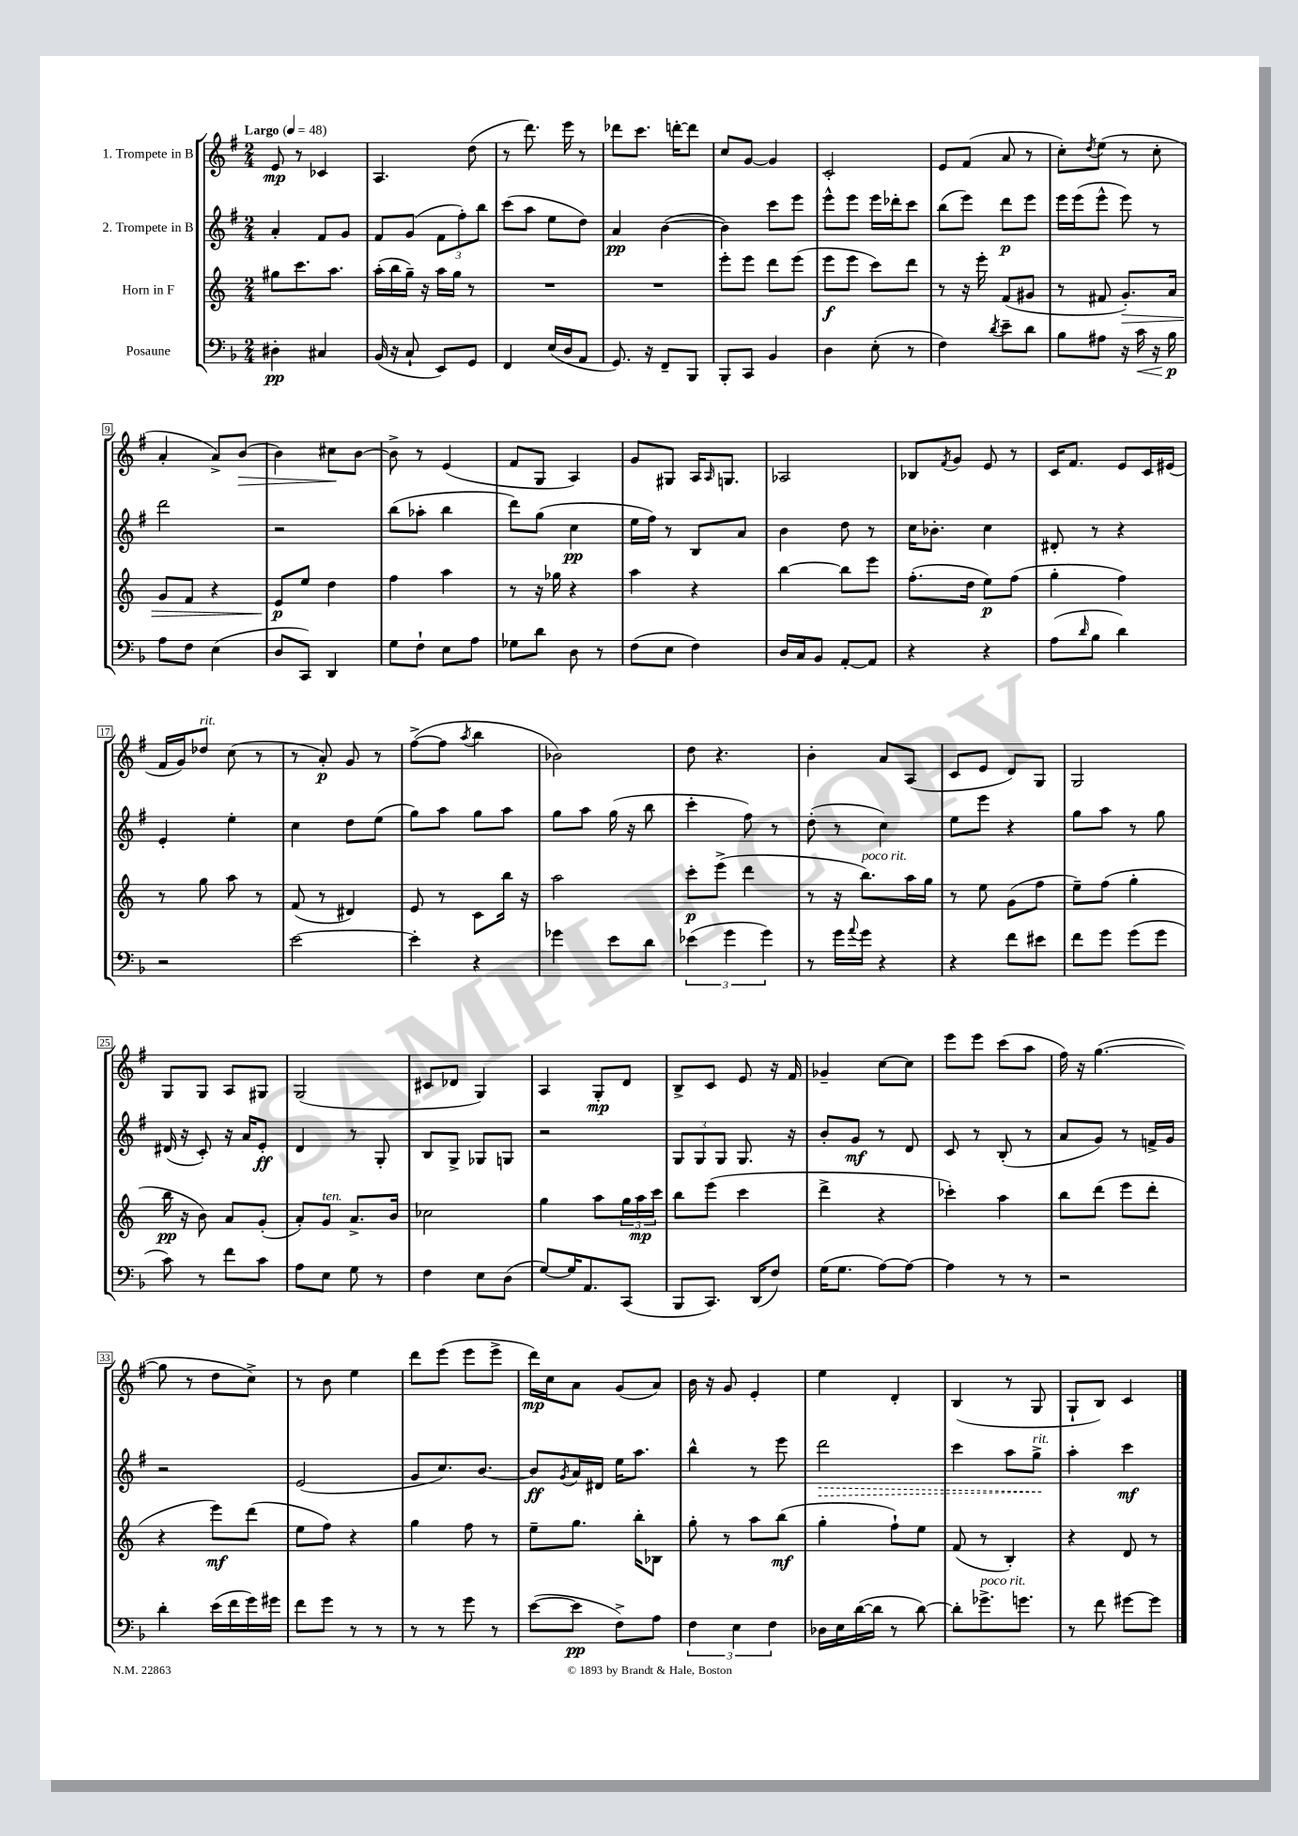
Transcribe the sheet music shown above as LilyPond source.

<<
\new StaffGroup <<
\new Staff = "s0" \with { instrumentName = "1. Trompete in B" } {
    \clef treble \key g \major \numericTimeSignature \time 2/4 \tempo "Largo" 4 = 48
    e'8\mp r8 ces'4 |
    a4. d''8( |
    r8 d'''8.) e'''16 r8 |
    des'''8 c'''8. d'''16~-. d'''8 |
    c''8 g'8~ g'4 |
    c'2-. |
    e'8 fis'8( a'8 r8 |
    c''8-.) \acciaccatura { d''8 } e''8( r8 c''8-. |
    a'4-. a'8->) b'8\>( |
    b'4) cis''8\! b'8~ |
    b'8-> r8 e'4( |
    fis'8 g8 a4) |
    g'8 gis8 a16 \grace { a16 } g8. |
    aes2 |
    bes8 \acciaccatura { fis'8 } g'8 e'8 r8 |
    c'16 fis'8. e'8 c'16 eis'16( |
    fis'16 g'16) des''8^\markup { \italic "rit." } c''8( r8 |
    r8 a'8-.\p) g'8 r8 |
    fis''8~->( fis''8 \acciaccatura { a''8 } b''4 |
    bes'2) |
    d''8 r4. |
    b'4-. a'8 a8( |
    c'8 e'8 d'8) g8 |
    g2 |
    g8 g8 a8 gis8 |
    g2( |
    cis'8 des'8 g4) |
    a4 g8-.\mp d'8 |
    b8-> c'8 e'8 r16 fis'16 |
    ges'4-- c''8~ c''8 |
    e'''8 e'''8 c'''8( a''8 |
    fis''16) r16 g''4.~( |
    g''8 r8 d''8 c''8->) |
    r8 b'8 e''4 |
    d'''8 e'''8( e'''8 e'''8-> |
    d'''16\mp) c''16 a'8 g'8( a'8) |
    b'16 r16 g'8 e'4-. |
    e''4 d'4-. |
    b4( r8 g8 |
    g8-! b8) c'4 \bar "|." |
}
\new Staff = "s1" \with { instrumentName = "2. Trompete in B" } {
    \clef treble \key g \major \numericTimeSignature \time 2/4
    a'4-. fis'8 g'8 |
    fis'8 g'8( \tuplet 3/2 { fis'8 fis''8-.) b''8 } |
    c'''8( a''8 e''8 d''8) |
    a'4\pp b'4~( |
    b'4) c'''8 e'''8 |
    e'''8-^ e'''8 e'''16 des'''16-. c'''8 |
    b''8( e'''8) d'''8\p e'''8 |
    e'''16 e'''16( e'''8-^ e'''8) r8 |
    d'''2 |
    r2 |
    b''8( aes''8-. b''4 |
    d'''8) g''8( c''4\pp |
    e''16 fis''16) r8 b8 a'8 |
    b'4 d''8 r8 |
    c''16 bes'8.-. c''4 |
    dis'8-. r8 r4 |
    e'4-. e''4-. |
    c''4 d''8 e''8( |
    g''8) a''8 g''8 a''8 |
    g''8 a''8 g''16( r16 b''8 |
    c'''4-. fis''8) r8 |
    d''8-.( r8 c''4) |
    e''8 e'''8 r4 |
    g''8 a''8 r8 g''8 |
    dis'16( r16 c'8-.) r16 a'16 e'8-.\ff |
    d'4 r8 g8-. |
    b8 g8-> ges8 g8 |
    r2 |
    \tuplet 3/2 { g8 g8 g8 } g8. r16 |
    b'8-. g'8\mf r8 d'8 |
    c'8 r8 b8-.( r8 |
    a'8 g'8) r8 f'16-> g'16 |
    r2 |
    e'2( |
    g'8 c''8.) b'8.~ |
    b'8\ff \acciaccatura { g'8 } a'16 dis'16 e''16 a''8. |
    b''4-^ r8 e'''8 |
    \once \override Hairpin.style = #'dashed-line d'''2\> |
    c'''4 a''8 g''8->\!^\markup { \italic "rit." } |
    a''4-. c'''4\mf \bar "|." |
}
\new Staff = "s2" \with { instrumentName = "Horn in F" } {
    \clef treble \key c \major \numericTimeSignature \time 2/4
    gis''8 c'''8. a''8. |
    a''16-.( b''16 g''16--) r16 a''16 g''16 r8 |
    R2 |
    R2 |
    e'''8-. e'''8 d'''8 e'''8( |
    e'''8\f e'''8 c'''8) d'''8 |
    r8 r16 e'''16-. f'8( gis'8 |
    r8 fis'8 g'8.-.\>) a'16 |
    g'8 f'8 r4 |
    e'8\p\! e''8 d''4 |
    f''4 a''4 |
    r8 r16 ges''16 r4 |
    a''4 r4 |
    b''4~ b''8 e'''8 |
    f''8.-.( d''16 e''8\p) f''8( |
    g''4-. f''4) |
    r8 g''8 a''8 r8 |
    f'8( r8 dis'4) |
    e'8 r8 c'8 b''16 r16 |
    a''2 |
    c'''8-.\p e'''8->( d'''4 |
    r8 r16 b''8.^\markup { \italic "poco rit." }) a''16 g''16 |
    r8 e''8 g'8( f''8 |
    e''8--) f''8( g''4-. |
    b''16\pp r16 b'8) a'8 g'8-.( |
    a'8-.) g'8^\markup { \italic "ten." } a'8.-> b'16 |
    ces''2 |
    g''4 a''8 \tuplet 3/2 { g''16 a''16\mp c'''16 } |
    b''8 e'''8( c'''4 |
    d'''4-> r4 |
    ces'''4-.) a''4 |
    b''8 d'''8( e'''8 d'''8-. |
    r4 e'''8\mf) d'''8( |
    e''8 f''8) r4 |
    g''4 f''8 r8 |
    e''8-- g''8. b''16-. bes8 |
    g''8-. r8 a''8 b''8\mf( |
    g''4-. f''8-!) e''8 |
    f'8( r8 b4-.) |
    r4 d'8 r8 \bar "|." |
}
\new Staff = "s3" \with { instrumentName = "Posaune" } {
    \clef bass \key f \major \numericTimeSignature \time 2/4
    dis4-.\pp cis4 |
    bes,16( r16 c8-! e,8) g,8 |
    f,4 e16( d16 a,8 |
    g,8.) r16 f,8-- bes,,8 |
    bes,,8-. c,8 bes,4 |
    d4 e8-.( r8 |
    f4) \acciaccatura { d'8 } e'8-- d'8 |
    bes8 ais8 r16 c'16\< r16 bes16\p\! |
    a8 f8 e4( |
    d8 c,8) d,4 |
    g8 f8-! e8 a8 |
    ges8 d'8 d8 r8 |
    f8( e8 f4) |
    d16 c16 bes,8 a,8~-. a,8 |
    r4 r4 |
    a8( \grace { d'16 } bes8 d'4) |
    r2 |
    e'2~ |
    e'4-. r4 |
    ges'4 e'8 d'8 |
    \tuplet 3/2 { ees'4( g'4 g'4) } |
    r8 g'16 \appoggiatura { a'8 } g'16 r4 |
    r4 f'8 eis'8 |
    f'8 g'8 g'8( g'8 |
    c'8) r8 f'8 c'8 |
    a8 e8 g8 r8 |
    f4 e8 d8( |
    g8~) g16 a,8. c,8( |
    bes,,8 c,8.) d,16( f8) |
    g16( g8. a8~) a8~ |
    a4 r8 r8 |
    r2 |
    d'4-. e'16( f'16 g'16) gis'16 |
    f'8 g'8 r8 r8 |
    r8 r8 g'8 r8 |
    e'8~( e'8\pp f8->) a8 |
    \tuplet 3/2 { f4 e4 f4 } |
    des16 e16 d'16~( d'16 r8 d'8~) |
    d'8-. ges'8.->^\markup { \italic "poco rit." } g'8. |
    r8 f'8 gis'8~ gis'8 \bar "|." |
}
>>
>>
\layout { \context { \Score \override BarNumber.stencil = #(make-stencil-boxer 0.1 0.3 ly:text-interface::print) } }
